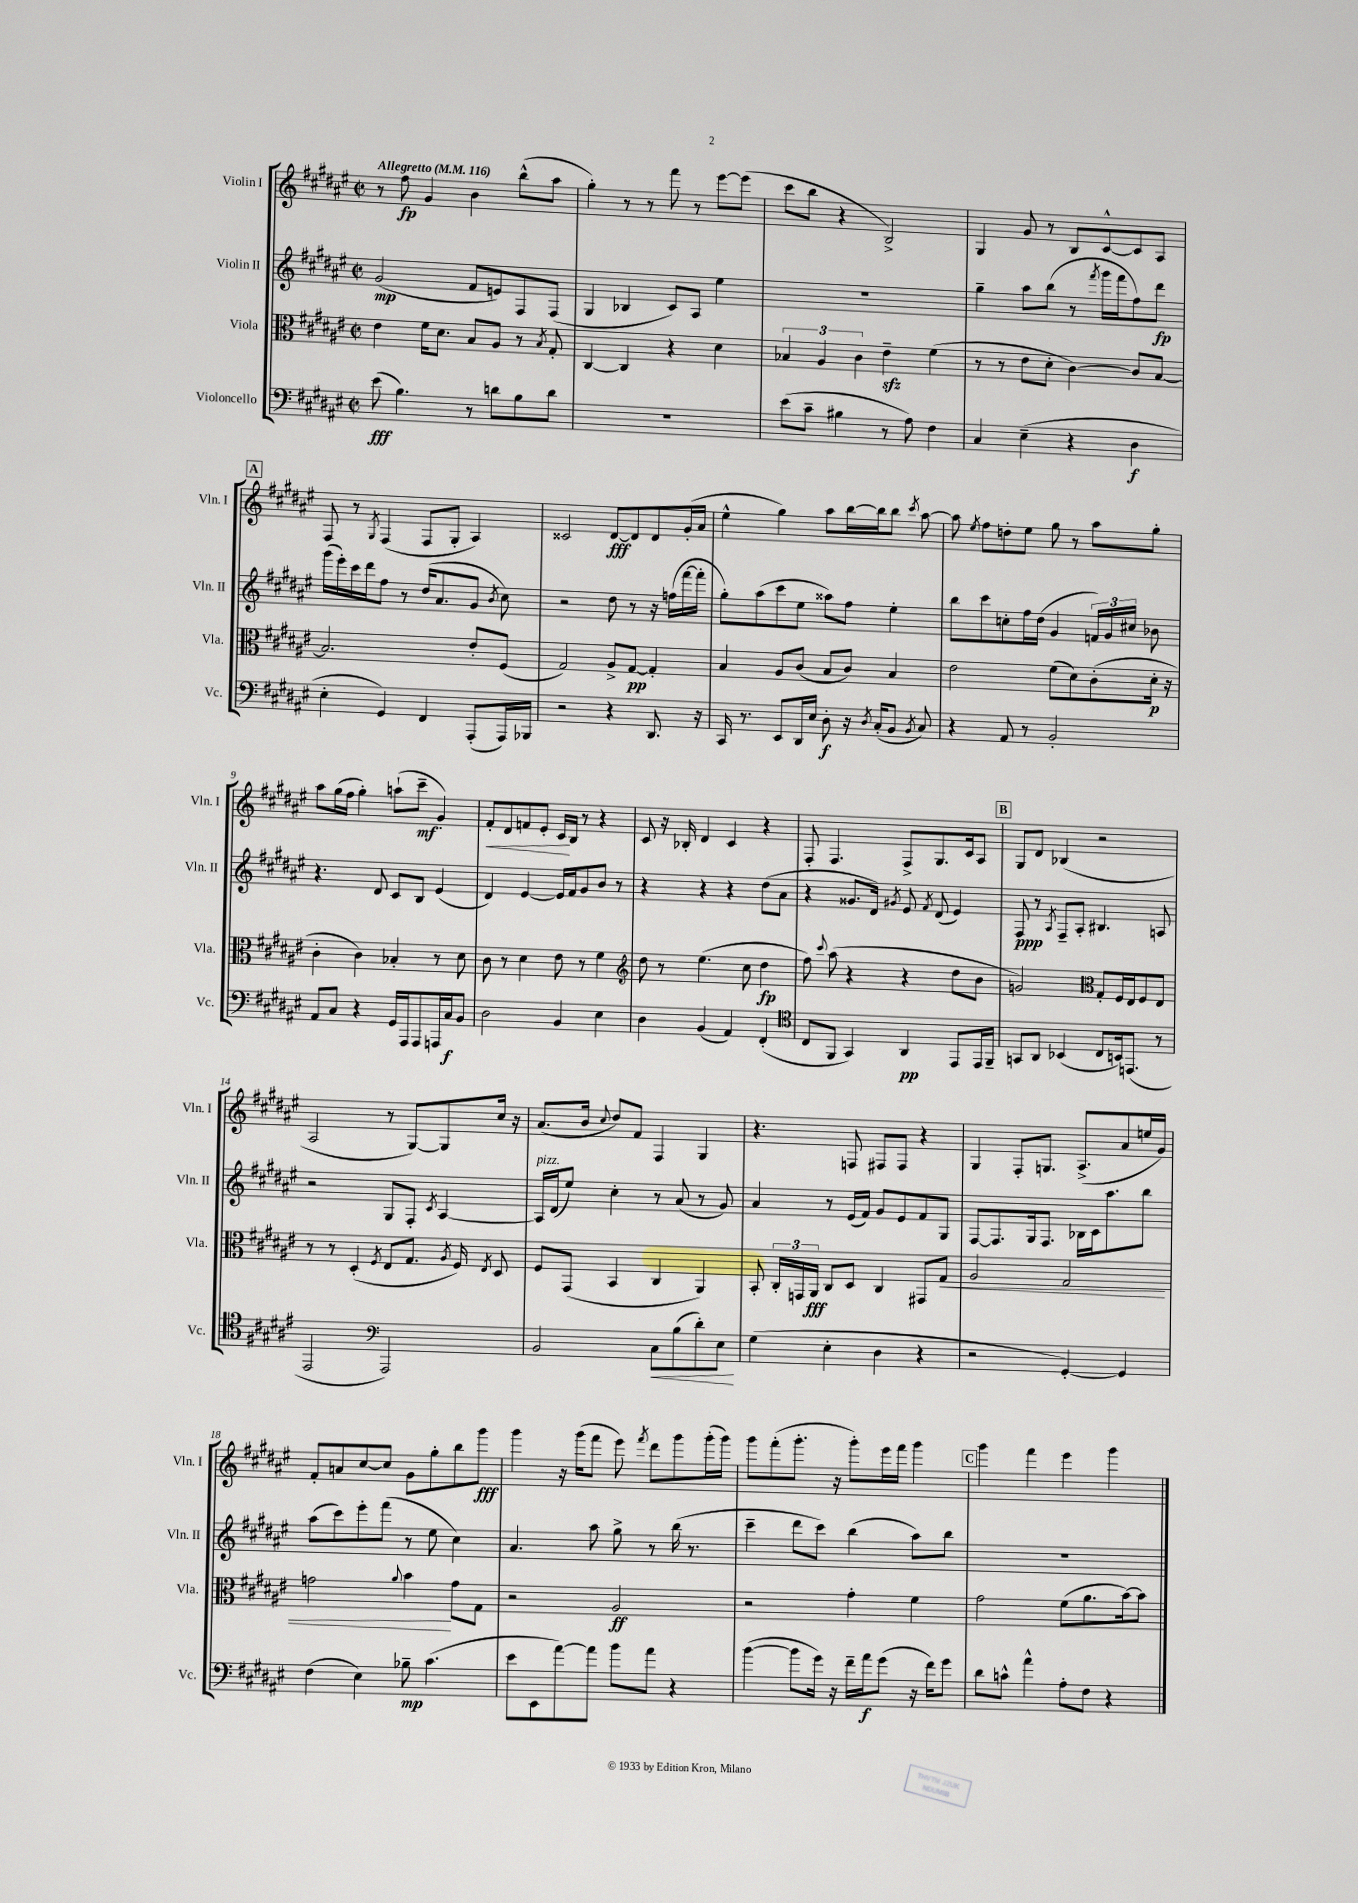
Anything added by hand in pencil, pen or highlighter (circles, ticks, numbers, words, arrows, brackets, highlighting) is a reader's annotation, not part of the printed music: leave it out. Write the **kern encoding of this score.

**kern	**dynam	**kern	**dynam	**kern	**dynam	**kern	**dynam
*part4	*part4	*part3	*part3	*part2	*part2	*part1	*part1
*staff4	*staff4	*staff3	*staff3	*staff2	*staff2	*staff1	*staff1
*I"Violoncello	*	*I"Viola	*	*I"Violin II	*	*I"Violin I	*
*I'Vc.	*	*I'Vla.	*	*I'Vln. II	*	*I'Vln. I	*
*clefF4	*	*clefC3	*	*clefG2	*	*clefG2	*
*k[f#c#g#d#a#e#]	*	*k[f#c#g#d#a#e#]	*	*k[f#c#g#d#a#e#]	*	*k[f#c#g#d#a#e#]	*
*M2/2	*	*M2/2	*	*M2/2	*	*M2/2	*
*met(c|)	*	*met(c|)	*	*met(c|)	*	*met(c|)	*
*MM116	*	*MM116	*	*MM116	*	*MM116	*
=1	=1	=1	=1	=1	=1	=1	=1
!	!	!	!	!	!	!LO:TX:a:B:t=Allegretto	!
(8e#\	fff	4e#\	.	(2g#/	mp	8r	.
4.B\)	.	.	.	.	.	8ff#\	fp
.	.	16f#\KL	.	.	.	4g#/	.
.	.	8.d#\J	.	.	.	.	.
8r	.	8B/L	.	8f#/L	.	4b\	.
8dn\L	.	8A#/J	.	8en/)	.	.	.
8B\	.	8r	.	8F#/	.	(8bb^^\L	.
.	.	8qB/	.	.	.	.	.
8d\J	.	8G#'/	.	(8F#/J	.	8aa#\J	.
=2	=2	=2	=2	=2	=2	=2	=2
1r	.	[4C#/	.	4G#/	.	4gg#'\)	.
.	.	4C#/]	.	4B-X/	.	8r	.
.	.	.	.	.	.	8r	.
.	.	4r	.	8c#/L)	.	8fff#\	.
.	.	.	.	8A#/J	.	8r	.
.	.	4d#\	.	4ee#\	.	[8eee#\L	.
.	.	.	.	.	.	(8eee#\J]	.
=3	=3	=3	=3	=3	=3	=3	=3
(8e#\L	.	6B-X/	.	1r	.	8ccc#\L	.
8c#~\J	.	.	.	.	.	8bb\J	.
.	.	6A#/	.	.	.	.	.
4B#X\	.	.	.	.	.	4r	.
.	.	6c#\	.	.	.	.	.
8r	.	4e#zz~\	.	.	.	2B^/)	.
8A#\)	.	.	.	.	.	.	.
4F#\	.	(4f#\	.	.	.	.	.
=4	=4	=4	=4	=4	=4	=4	=4
4C#/	.	8r	.	4gg#~\	.	4G#/	.
.	.	8r	.	.	.	.	.
(4E#~\	.	8e#\L	.	8aa#\L	.	8g#/	.
.	.	8d#'\J	.	(8bb\J	.	8r	.
4r	.	[4c#\)	.	8r	.	8B/L	.
.	.	.	.	8qfff#/	.	.	.
.	.	.	.	16ggg#\LL	.	[8c#^^/	.
.	.	.	.	16fff#\J	.	.	.
4D#\	f	8c#/L]	.	8ff#\)	.	8c#/]	.
.	.	[8B/J	.	8ddd#\J	fp	8A#/J	.
!!LO:LB:g=z
!!LO:REH:place=s1:t=A
=5	=5	=5	=5	=5	=5	=5	=5
4E#'\	.	2.B/]	.	(16ggg#\LL	.	8F#/	.
.	.	.	.	16eee#'\)	.	.	.
.	.	.	.	16ccc#\	.	8r	.
.	.	.	.	16ddd#\J	.	.	.
.	.	.	.	.	.	8qG#/	.
4GG#/)	.	.	.	8ff#\J	.	(4F#/	.
.	.	.	.	8r	.	.	.
4FF#/	.	.	.	(16dd#/KL	.	8F#/L	.
.	.	.	.	8.a#/	.	.	.
.	.	.	.	.	.	8G#'/J	.
(8AAA#'/L	.	8e#'/L	.	8g#/J	.	4A#/)	.
.	.	.	.	8qb/	.	.	.
16AAA#/L)	.	(8F#/J	.	8cc#\)	.	.	.
16BBB-X/JJ	.	.	.	.	.	.	.
=6	=6	=6	=6	=6	=6	=6	=6
2r	.	2G#/)	.	2r	.	2c##X/	.
4r	.	8A#^/L	.	8dd#\	.	[8d#/L	fff
.	.	[8G#/J	pp	8r	.	8d#/]	.
8.DD#/	.	4G#'/]	.	16r	.	8d#/	.
.	.	.	.	(16ffn\LL	.	.	.
.	.	.	.	[16fff#\	.	(16g#'/L	.
16r	.	.	.	16fff#'\JJ]	.	16a#/JJ	.
=7	=7	=7	=7	=7	=7	=7	=7
16CC#/	.	4B/	.	8gg#'\L)	.	4ee#^^\	.
8.r	.	.	.	.	.	.	.
.	.	.	.	(8aa#\	.	.	.
8EE#/L	.	8A#/L	.	8ccc#\	.	4gg#\)	.
16DD#/L	.	(8c#/J	.	8ee#\J	.	.	.
16E#/JJ	.	.	.	.	.	.	.
8D#'\	f	8B/L	.	8aa##X\L)	.	8aa#\L	.
16r	.	8c#/J)	.	8ff#\J	.	[16bb\L	.
8qD#/	.	.	.	.	.	.	.
(16C#'/KL	.	.	.	.	.	16bb\J]	.
8BB/J	.	4B/	.	4ee#'\	.	8bb\J	.
8qBB/	.	.	.	.	.	8qccc#/	.
8C#/)	.	.	.	.	.	[8aa#\	.
=8	=8	=8	=8	=8	=8	=8	=8
4r	.	2e#\	.	8bb\L	.	8aa#\]	.
.	.	.	.	.	.	8qee#/	.
.	.	.	.	8ccc#\	.	8ff#\L	.
8AA#/	.	.	.	8ccn'\	.	8ddn'\	.
8r	.	.	.	16ff#\L	.	8ee#\J	.
.	.	.	.	(16dd#\JJ	.	.	.
2BB'/	.	(8f#\L	.	4g#/	.	8gg#\	.
.	.	8d#\)	.	.	.	8r	.
.	.	(8c#'\	.	24fn/LL)	.	8aa#\L	.
.	.	.	.	24g#/	.	.	.
.	.	.	.	24cc#X/JJ	.	.	.
.	.	16d#'\Jk	p	8b-X\	.	8gg#'\J	.
.	.	16r	.	.	.	.	.
!!LO:LB:g=z
=9	=9	=9	=9	=9	=9	=9	=9
8AA#/L	.	4c#'\	.	4.r	.	8aa#\L	.
8C#/J	.	.	.	.	.	(16gg#\L	.
.	.	.	.	.	.	16ff#\JJ	.
4r	.	4c#\)	.	.	.	4gg#'\)	.
.	.	.	.	8d#/	.	.	.
16GG#/LL	.	4B-X'/	.	8c#/L	.	(8aan`\L	.
16AAA#/J	.	.	.	.	.	.	.
8AAA#/	.	.	.	8B/J	.	8ccc#~\J	mf
16AAAn/L	.	8r	.	(4e#/	.	4g#'/)	.
16C#/J	f	.	.	.	.	.	.
8BB/J	.	8d#\	.	.	.	.	.
=10	=10	=10	=10	=10	=10	=10	=10
!	!	!	!	!	!	!	!LO:HP:b
2D#\	.	8c#\	.	4d#/)	.	8f#'/L	<
.	.	8r	.	.	.	8d#/	.
.	.	4d#\	.	[4e#/	.	8fn/	.
.	.	.	.	.	.	8e#'/J	.
4BB/	.	8e#\	.	16e#/LL]	.	16c#/LL	.
.	.	.	.	16f#/J	.	16B/JJ	[
.	.	8r	.	8g#/	.	8r	.
4E#\	.	4f#\	.	8b/J	.	4r	.
.	.	.	.	8r	.	.	.
=11	=11	=11	=11	=11	=11	=11	=11
*	*	*clefG2	*	*	*	*	*
4D#\	.	8dd#\	.	4r	.	8c#/	.
.	.	8r	.	.	.	16r	.
.	.	.	.	.	.	16B-X'/	.
(4BB/	.	(4.ee#\	.	4r	.	4d#/	.
4AA#/)	.	.	.	4r	.	4c#/	.
.	.	8cc#\	.	.	.	.	.
(4FF#'/	.	4dd#\	fp	(8dd#\L	.	4r	.
.	.	.	.	8a#\J	.	.	.
=12	=12	=12	=12	=12	=12	=12	=12
*clefC4	*	*	*	*	*	*	*
8C#/L	.	8ff#\)	.	4r	.	8F#'/	.
.	.	8qqccc#/	.	.	.	.	.
8FF#/J	.	(8aa#\	.	.	.	4.F#/	.
4GG#/)	.	4r	.	8.g##X/L	.	.	.
.	.	.	.	16d#/Jk)	.	.	.
.	.	.	.	8qg#X/	.	.	.
4AA#/	pp	4r	.	8e#/	.	8F#^/L	.
.	.	.	.	8qf#/	.	.	.
.	.	.	.	(8d#/	.	8.G#/	.
8EE#/L	.	8dd#\L	.	4e#/)	.	.	.
.	.	.	.	.	.	16c#/k	.
16EE#/L	.	8b\J	.	.	.	8A#/J	.
16FF#~/JJ	.	.	.	.	.	.	.
!!LO:REH:place=s1:t=B
=13	=13	=13	=13	=13	=13	=13	=13
8GGn/L	.	2gn/)	.	8F#/	ppp	8G#/L	.
8AA#/J	.	.	.	8r	.	8d#/J	.
.	.	.	.	8qA#/	.	.	.
(4BB-X/	.	.	.	8F#~/L	.	(4B-X/	.
.	.	.	.	8A#'/J	.	.	.
*	*	*clefC3	*	*	*	*	*
8C#/L	.	8G#'/L	.	4.B#X/	.	2r	.
16BBn/k)	.	16F#/L	.	.	.	.	.
(8.EEn/J	.	16E#/J	.	.	.	.	.
.	.	8F#/	.	.	.	.	.
8r	.	8E#/J	.	8An/	.	.	.
!!LO:LB:g=z
=14	=14	=14	=14	=14	=14	=14	=14
2EE#/	.	8r	.	2r	.	2A#/	.
.	.	8r	.	.	.	.	.
.	.	(4D#'/	.	.	.	.	.
*clefF4	*	*	*	*	*	*	*
.	.	8qF#/	.	.	.	.	.
2AAA#/)	.	8E#/L	.	8G#/L	.	8r	.
.	.	8.G#/J	.	8F#'/J	.	[8G#/L)	.
.	.	.	.	8qc#/	.	.	.
.	.	.	.	[4A#/	.	8G#/]	.
.	.	8qA#/	.	.	.	.	.
.	.	16F#/)	.	.	.	.	.
.	.	8qE#/	.	.	.	.	.
.	.	8D#/	.	.	.	16cc#/Jk	.
.	.	.	.	.	.	16r	.
=15	=15	=15	=15	=15	=15	=15	=15
!	!	!	!	!LO:TX:a:i:t=pizz.	!	!	!
2BB/	.	8F#/L	.	16A#/LL]	.	(8.a#/L	.
.	.	.	.	(16d#/J	.	.	.
.	.	(8GG#/J	.	8ee#/J)	.	.	.
.	.	.	.	.	.	16b/Jk	.
.	.	.	.	.	.	8qqcc#/	.
.	.	4BB/	.	4cc#'\	.	8dd#/L)	.
.	.	.	.	.	.	8f#/J	.
!	!LO:HP:b	!	!	!	!	!	!
8C#\L	<	4C#/	.	8r	.	4F#/	.
(8B\	.	.	.	(8a#/	.	.	.
8d#'\)	.	4AA#/)	.	8r	.	4G#/	.
8E#\J	.	.	.	8g#/)	.	.	.
.	[	.	.	.	.	.	.
=16	=16	=16	=16	=16	=16	=16	=16
(4G#\	.	8BB'/	.	4a#/	.	4.r	.
.	.	24C#'/LL	.	.	.	.	.
.	.	24GGn/	.	.	.	.	.
.	.	24AA#/JJ	fff	.	.	.	.
4E#'\	.	8C#/L	.	8r	.	.	.
.	.	8D#/J	.	(16e#/LL	.	8Fn/	.
.	.	.	.	16f#/JJ)	.	.	.
4D#\	.	4C#/	.	8g#/L	.	8F#X/L	.
.	.	.	.	8e#/	.	8F#/J	.
4r	.	8GG#X/L	.	8f#/	.	4r	.
!	!	!	!LO:HP:b	!	!	!	!
.	.	8G#/J	<	8G#/J	.	.	.
=17	=17	=17	=17	=17	=17	=17	=17
2r	.	2A#/	.	[8F#/L	.	4G#/	.
.	.	.	.	8.F#/]	.	.	.
.	.	.	.	.	.	8F#'/L	.
.	.	.	.	16G#/k	.	.	.
.	.	.	.	8.F#/J	.	8.Gn/J	.
[4GG#'/)	.	2G#/	.	.	.	.	.
.	.	.	.	16B-X\LL	.	(8.A#^/L	.
.	.	.	.	16c#\J	.	.	.
.	.	.	.	8.aa#\	.	.	.
4GG#/]	.	.	.	.	.	8a#/	.
.	.	.	.	8bb\J	.	16een/L	.
.	.	.	.	.	.	16g#/JJ)	.
!!LO:LB:g=z
=18	=18	=18	=18	=18	=18	=18	=18
(4F#\	.	2gn\	.	(8aa#\L	.	8f#'/L	.
.	.	.	.	8ccc#\)	.	8an/	.
4E#\)	.	.	.	8eee#'\	.	[8cc#/	.
.	.	.	.	(8fff#\J	.	8cc#/J]	.
.	.	8qqa#/	.	.	.	.	.
8B-X~\	mp	4b\	.	8r	.	8g#\L	.
(4.c#\	.	.	.	8ee#\	.	8gg#'\	.
.	.	8g\L	[	4cc#\)	.	8bb\	.
.	.	8G#\J	.	.	.	8ggg#\J	fff
=19	=19	=19	=19	=19	=19	=19	=19
8e#\L	.	2r	.	4.a#/	.	4ggg#\	.
8EE#\	.	.	.	.	.	.	.
[8a#\)	.	.	.	.	.	16r	.
.	.	.	.	.	.	(16ggg#\KL	.
8a#\J]	.	.	.	8aa#\	.	8fff#\J	.
8b\L	.	2A#/	ff	8gg#^\	.	8eee#\)	.
.	.	.	.	.	.	8qfff#/	.
8a#\J	.	.	.	8r	.	8ddd#\L	.
4r	.	.	.	(16bb\	.	8ggg#\	.
.	.	.	.	8.r	.	.	.
.	.	.	.	.	.	(16ggg#'\L	.
.	.	.	.	.	.	16ggg#\JJ)	.
=20	=20	=20	=20	=20	=20	=20	=20
([4b\	.	2r	.	4ccc#~\	.	8ggg#\L	.
.	.	.	.	.	.	(8fff#'\	.
8b\L]	.	.	.	8ddd#\L	.	8.ggg#'\J	.
16g#\Jk)	.	.	.	8ccc#\J)	.	.	.
16r	.	.	.	.	.	16r	.
16f#~\LL	.	4g#'\	.	(4bb\	.	8ggg#'\L)	.
16a#\J	f	.	.	.	.	.	.
(8g#\J	.	.	.	.	.	16eee#\L	.
.	.	.	.	.	.	16fff#\JJ	.
16r	.	4f#\	.	8aa#\L)	.	4ggg#\	.
16f#\KL)	.	.	.	.	.	.	.
8g#\J	.	.	.	8bb\J	.	.	.
!!LO:REH:place=s1:t=C
=21	=21	=21	=21	=21	=21	=21	=21
8d#\L	.	2g#\	.	1r	.	4ggg#\	.
8cn^^\J	.	.	.	.	.	.	.
4a#^^\	.	.	.	.	.	4fff#\	.
8A#'\L	.	(8f#\L	.	.	.	4eee#\	.
8F#\J	.	8.a#\	.	.	.	.	.
4r	.	.	.	.	.	4ggg#\	.
.	.	[16b\k)	.	.	.	.	.
.	.	8b\J]	.	.	.	.	.
==	==	==	==	==	==	==	==
*-	*-	*-	*-	*-	*-	*-	*-
